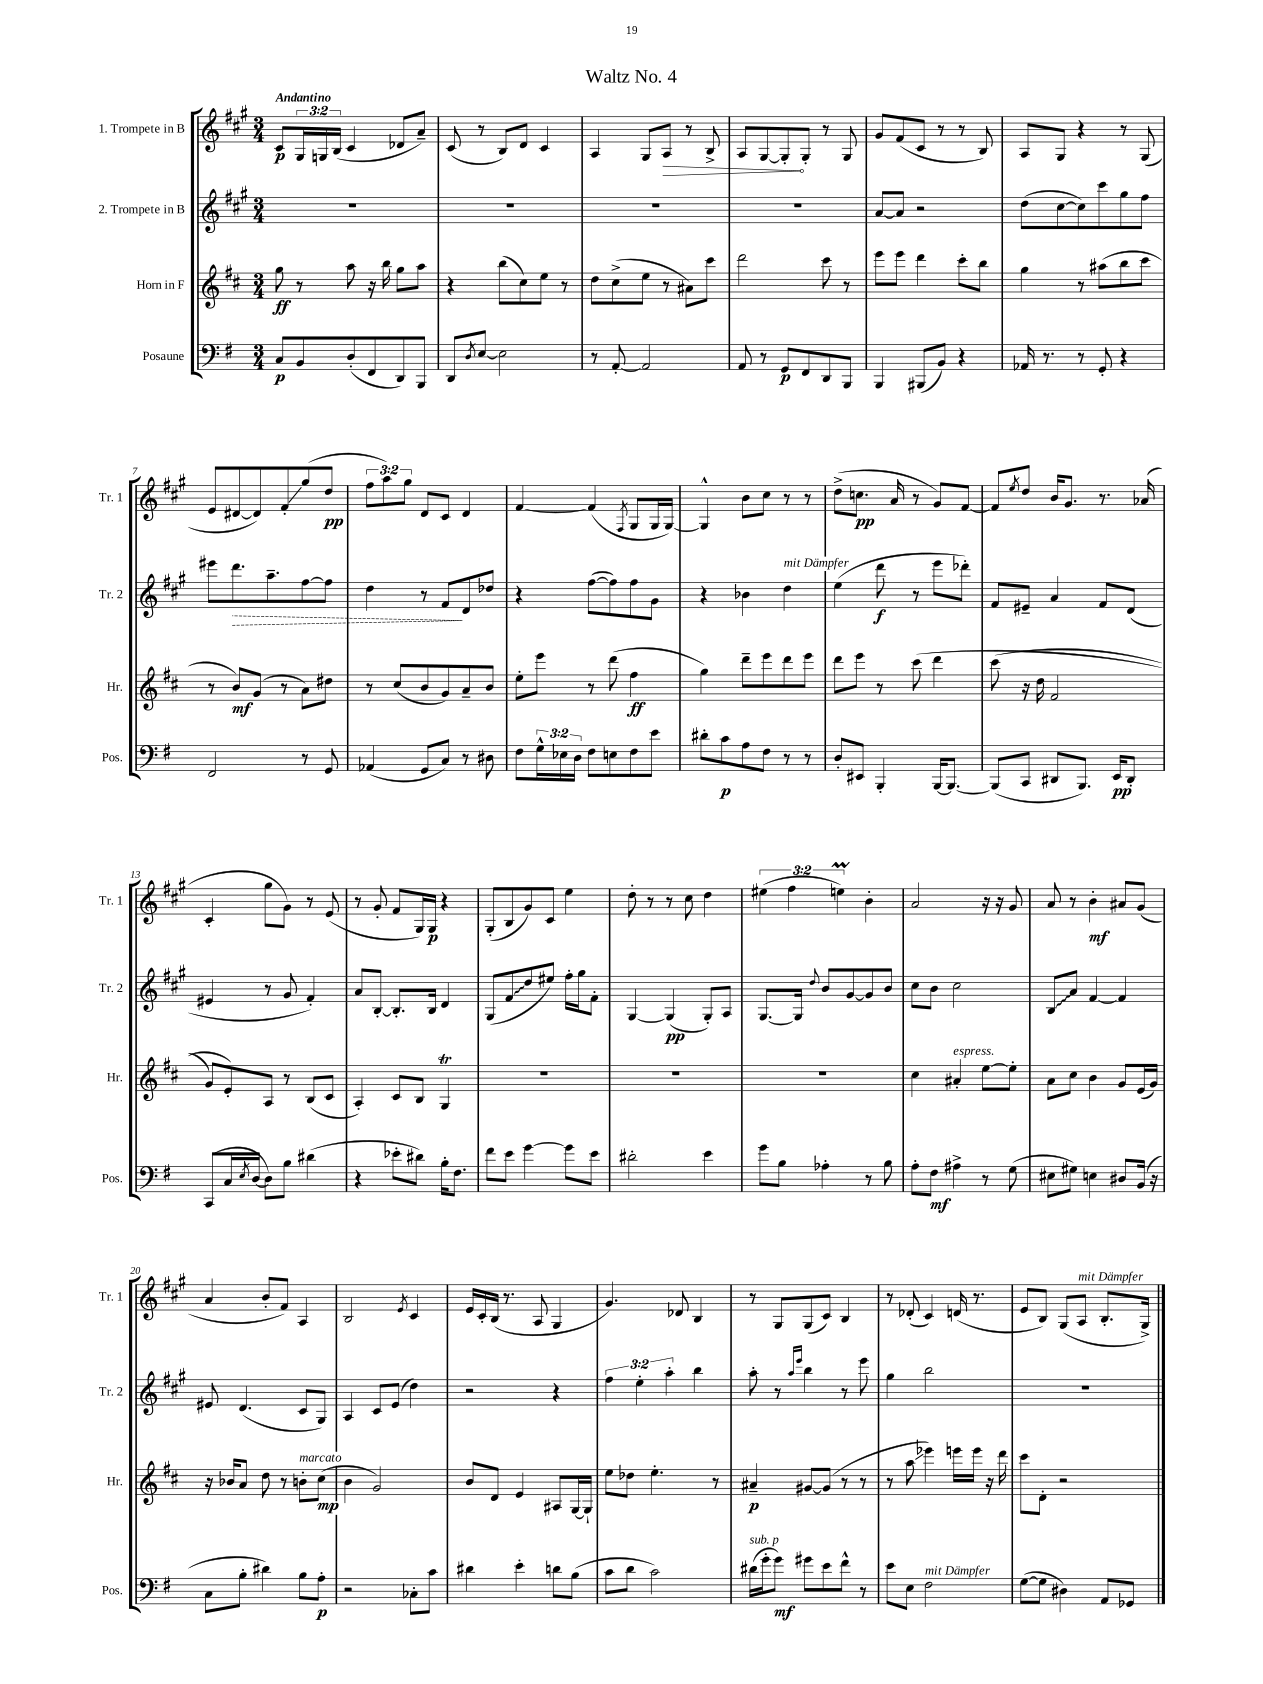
\header { title = "Waltz No. 4" }
<<
\new StaffGroup <<
\new Staff = "s0" \with { instrumentName = "1. Trompete in B" shortInstrumentName = "Tr. 1" } {
    \clef treble \key a \major \numericTimeSignature \time 3/4 \override Staff.TupletNumber.text = #tuplet-number::calc-fraction-text \tempo "Andantino"
    cis'8\p \tuplet 3/2 { gis16 g16 b16( } cis'4 des'8 a'8--) |
    cis'8( r8 b8) d'8 cis'4 |
    a4 gis8 \once \override Hairpin.circled-tip = ##t a8\> r8 b8-> |
    a8 gis8~ gis8-.\! gis8-. r8 gis8 |
    gis'8 fis'8( cis'8 r8 r8 b8) |
    a8 gis8 r4 r8 gis8( |
    e'8 dis'8~ dis'8) fis'8-.\glissando gis''8( d''8\pp |
    \tuplet 3/2 { fis''8 a''8) gis''8 } d'8 cis'8 d'4 |
    fis'4~ fis'4( \acciaccatura { fis8 } gis8 gis16 gis16~) |
    gis4-^ b'8 cis''8 r8 r8 |
    d''8->( c''8.\pp a'16 r8 gis'8) fis'8~ |
    fis'8 \acciaccatura { e''8 } d''8 b'16 gis'8. r8. aes'16( |
    cis'4-. gis''8 gis'8) r8 e'8( |
    r8 gis'8-. fis'8 gis16) gis16\p r4 |
    gis8-.( b8 gis'8) cis'8 e''4 |
    d''8-. r8 r8 cis''8 d''4 |
    \tuplet 3/2 { eis''4( fis''4 e''4\prall) } b'4-. |
    a'2 r16 r16 gis'8 |
    a'8 r8 b'4-.\mf ais'8 gis'8( |
    a'4 b'8-. fis'8) a4 |
    b2 \acciaccatura { e'8 } cis'4 |
    e'16 cis'16-. b16( r8. a8 gis4 |
    gis'4.) des'8 b4 |
    r8 gis8 gis8( cis'8) b4 |
    r8 des'8-.( cis'4) d'16( r8. |
    e'8 b8) gis8( a8^\markup { \italic "mit Dämpfer" } b8.-. gis16->) \bar "|." |
}
\new Staff = "s1" \with { instrumentName = "2. Trompete in B" shortInstrumentName = "Tr. 2" } {
    \clef treble \key a \major \numericTimeSignature \time 3/4 \override Staff.TupletNumber.text = #tuplet-number::calc-fraction-text
    R2. |
    R2. |
    R2. |
    R2. |
    a'8~ a'8 r2 |
    d''8( cis''8~ cis''8) cis'''8 gis''8 fis''8 |
    eis'''8 \once \override Hairpin.style = #'dashed-line d'''8.\> a''8.-- fis''8~ fis''8 |
    d''4 r8 fis'8\! d'8 des''8 |
    r4 fis''8~( fis''8) fis''8 gis'8 |
    r4 bes'4 d''4^\markup { \italic "mit Dämpfer" } |
    e''4( d'''8\f r8 e'''8 des'''8-.) |
    fis'8 eis'8-- a'4 fis'8 d'8( |
    eis'4 r8 gis'8 fis'4-.) |
    a'8 b8~-. b8.-. b16 d'4 |
    gis8( \once \override Glissando.style = #'zigzag fis'8\glissando d''8 eis''8) fis''16-. gis''16 fis'8-. |
    gis4~ gis4\pp( gis8-.) a8 |
    gis8.~ gis16 \appoggiatura { d''8 } b'8 gis'8~ gis'8 b'8 |
    cis''8 b'8 cis''2 |
    \once \override Glissando.style = #'zigzag b8\glissando a'8 fis'4~ fis'4 |
    eis'8 d'4.( cis'8 gis8) |
    a4 cis'8 e'8( d''4) |
    r2 r4 |
    \tuplet 3/2 { fis''4 e''4-. a''4-. } b''4 |
    a''8-. r8 \grace { a''16 e'''16 } b''4 r8 e'''8 |
    gis''4 b''2 |
    R2. \bar "|." |
}
\new Staff = "s2" \with { instrumentName = "Horn in F" shortInstrumentName = "Hr." } {
    \clef treble \key d \major \numericTimeSignature \time 3/4
    g''8\ff r8 a''8 r16 b''16 g''8 a''8 |
    r4 b''8( cis''8) e''8 r8 |
    d''8 cis''8->( e''8 r8 ais'8) cis'''8 |
    d'''2 cis'''8 r8 |
    e'''8 e'''8 d'''4 cis'''8-. b''8 |
    g''4 r8 ais''8( b''8 cis'''8 |
    r8 b'8\mf) g'8( r8 a'8) dis''8 |
    r8 cis''8( b'8 g'8) a'8-- b'8 |
    e''8-. e'''8 r8 d'''8( fis''4\ff |
    g''4) d'''8-- e'''8 d'''8 e'''8 |
    d'''8 e'''8 r8 cis'''8\( d'''4 |
    cis'''8( r16 d''16 fis'2 |
    g'8) e'8-.\) a8 r8 b8( cis'8 |
    a4-.) cis'8 b8 g4\trill |
    R2. |
    R2. |
    R2. |
    cis''4 ais'4-.^\markup { \italic "espress." } e''8~ e''8-. |
    a'8 cis''8 b'4 g'8 e'16( g'16) |
    r16 bes'16 a'8 d''8 r8 b'8-.^\markup { \italic "marcato" } cis''8\mp( |
    b'4 g'2) |
    b'8 d'8 e'4 ais8 g16~ g16-! |
    e''8 des''8 e''4.-. r8 |
    ais'4--\p gis'8~ gis'8( r8 r8 |
    r8 a''8\glissando ees'''4) e'''16 e'''16 r16 d'''16 |
    cis'''8 d'8-. r2 \bar "|." |
}
\new Staff = "s3" \with { instrumentName = "Posaune" shortInstrumentName = "Pos." } {
    \clef bass \key g \major \numericTimeSignature \time 3/4 \override Staff.TupletNumber.text = #tuplet-number::calc-fraction-text
    c8\p b,8 d8-.( fis,8 d,8) b,,8 |
    d,8 \acciaccatura { d8 } e8~ e2 |
    r8 a,8~-. a,2 |
    a,8 r8 g,8\p fis,8 d,8 b,,8 |
    b,,4 bis,,8( b,8) r4 |
    aes,16 r8. r8 g,8-. r4 |
    fis,2 r8 g,8 |
    aes,4( g,8 c8) r8 dis8 |
    fis8 \tuplet 3/2 { g16-^ ees16 d16 } fis8 e8 fis8 e'8 |
    dis'8-. c'8\p a8 fis8 r8 r8 |
    d8-. eis,8 b,,4-. b,,16~ b,,8.~ |
    b,,8( c,8 dis,8 b,,8.) e,16\pp dis,8-. |
    c,8( c16 \acciaccatura { e8 } d16~ d8) b8 dis'4( |
    r4 ees'8-. dis'8) b16-. fis8. |
    fis'8 e'8 g'4~ g'8 e'8 |
    dis'2-. e'4 |
    g'8 b8 aes4-. r8 b8 |
    a8-. fis8\mf ais4-> r8 g8( |
    eis8 gis8) e4 dis8 b,16( r16 |
    c8 b8-. dis'4) b8 a8-.\p |
    r2 ces8-. c'8 |
    dis'4 e'4-. d'8 b8( |
    c'8 d'8 c'2) |
    dis'16^\markup { \italic "sub. p" }( g'16-. g'8\mf) gis'8 e'8 fis'8-^ r8 |
    e'8 e8 fis2^\markup { \italic "mit Dämpfer" } |
    g8~( g8 dis4) a,8 ges,8 \bar "|." |
}
>>
>>
